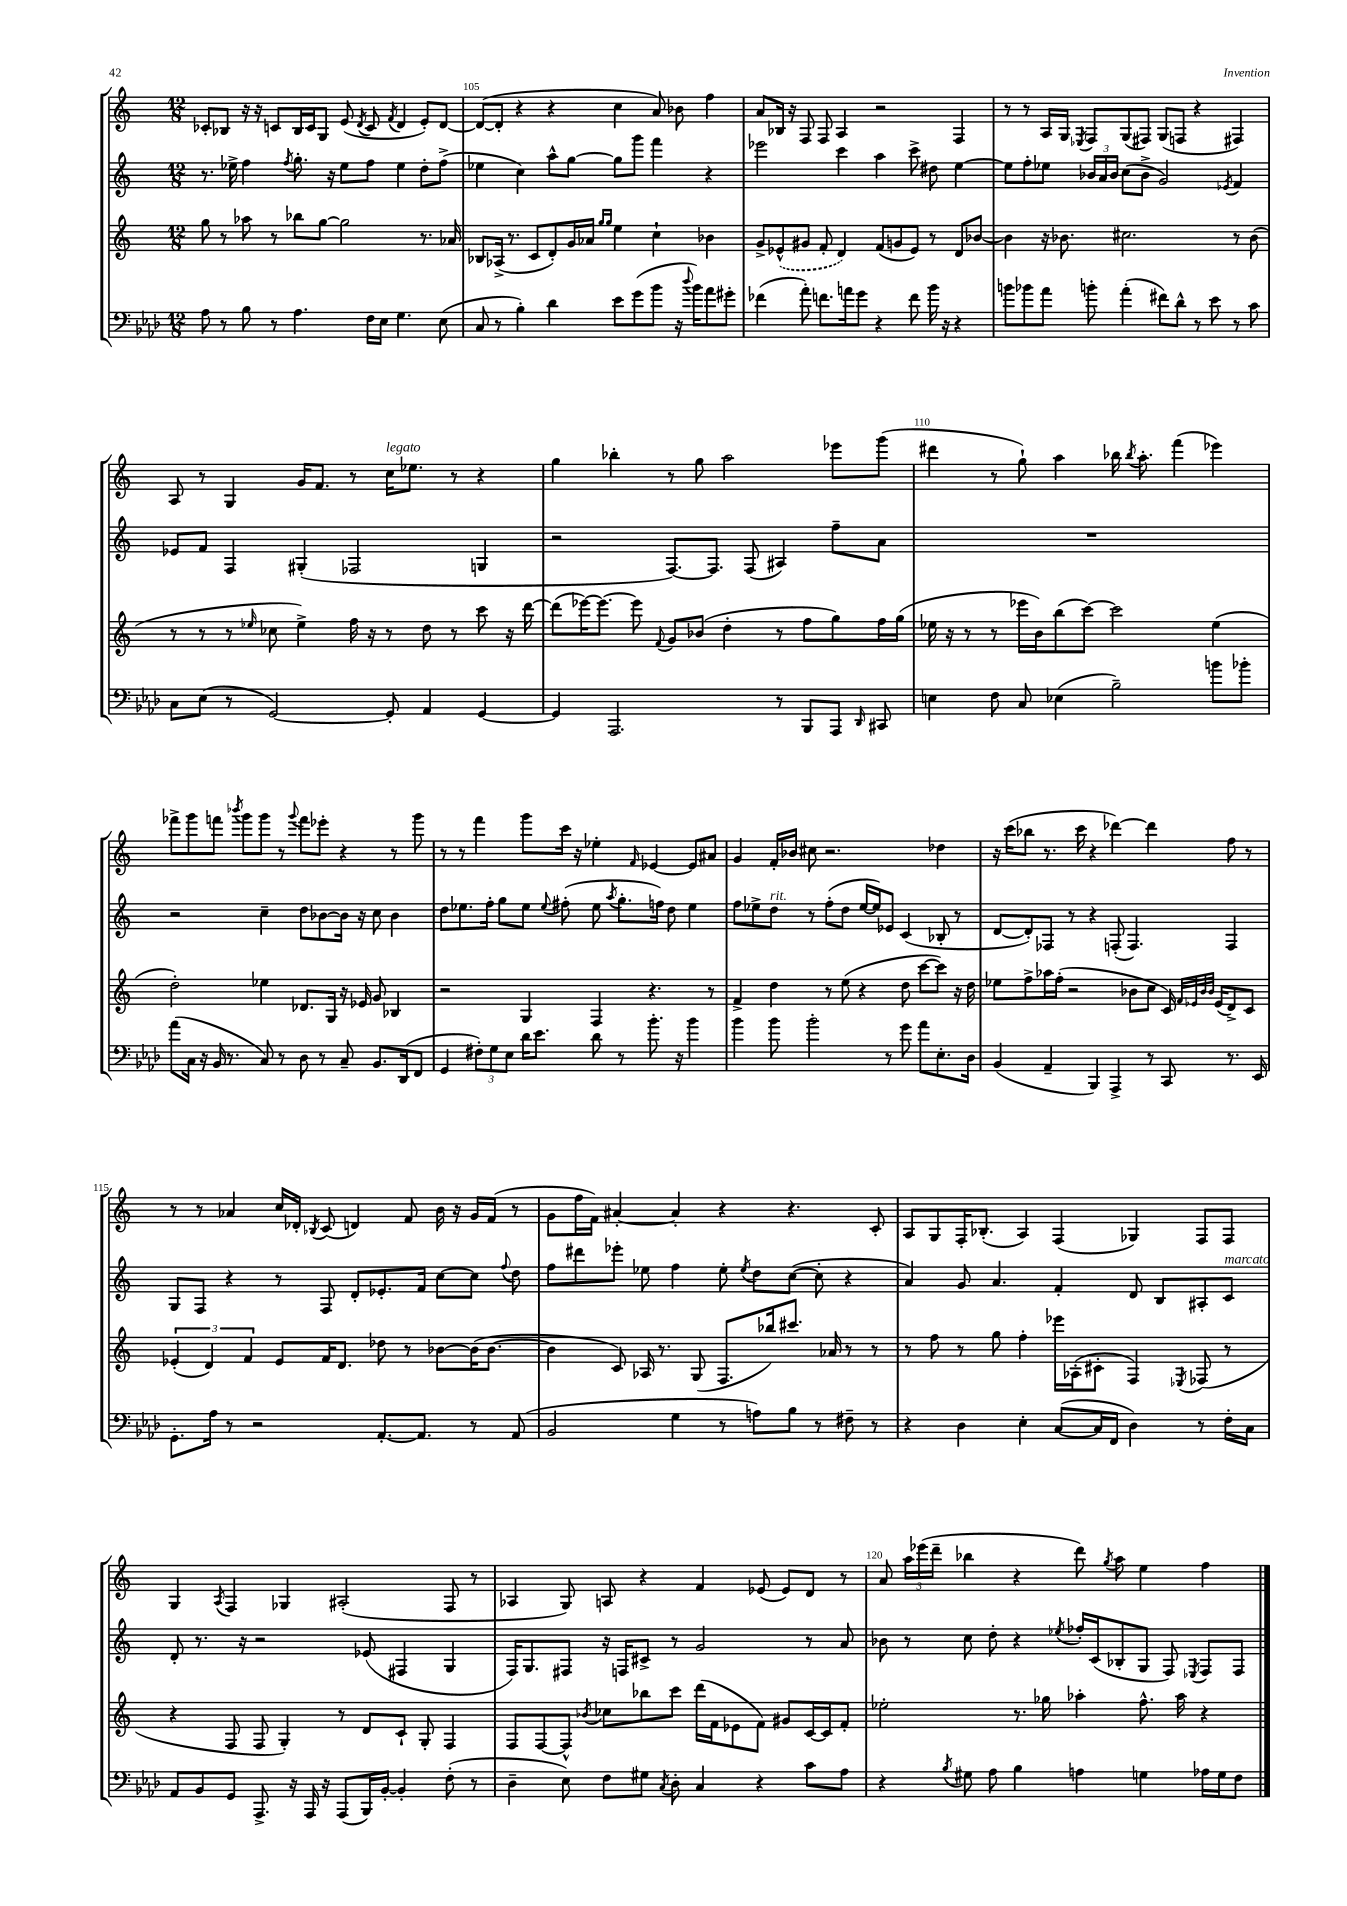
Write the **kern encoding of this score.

**kern	**kern	**kern	**kern
*staff4	*staff3	*staff2	*staff1
*clefF4	*clefG2	*clefG2	*clefG2
*k[b-e-a-d-]	*k[]	*k[]	*k[]
*M12/8	*M12/8	*M12/8	*M12/8
8A-	8gg	8.r	8c-'
8r	8r	.	8B-
.	.	16ee-^	.
8B-	8aa-	4ff	16r
.	.	.	16r
8r	8r	.	8c
.	.	8qff	.
4.A-	8bb-	8.gg'	16B-
.	.	.	16c
.	[8gg	.	8G
.	.	16r	.
.	2gg]	8ee-	(8e
.	.	.	8qd
16F	.	8ff	8c
16E-	.	.	.
.	.	.	8qf
4.G	.	4ee-	4d
.	8.r	8dd'	8e')
(8E-	.	(8ff^	[8d
.	16a-	.	.
=	=	=	=
8C	8B-	4ee-	(8d_
8r	(16A-^	.	8d']
.	8.r	.	.
4B-')	.	4cc)	4r
.	8c	.	.
4d-	8d')	8aa^^	4r
.	16g	[8gg	.
.	16a-	.	.
.	16qqgg	.	.
.	16qqgg	.	.
8e-	4ee	8gg]	4cc
(8g	.	8ggg	.
8b-	4cc`	4fff	8a)
16r	.	.	8b-
8qqdd-	.	.	.
16b-)	.	.	.
8a-	4b-	4r	4ff
8g#'	.	.	.
=	=	=	=
(4f-	8g^	2eee-	8a
.	(8e-^^	.	16B-
.	.	.	16r
8a-')	8g#	.	8F
8.f	8f'	.	8F
.	4d)	4ccc	4A
16a	.	.	.
8g	.	.	.
4r	(8f	4aa	2r
.	8g	.	.
8f	8e-)	8ccc^	.
16b-	8r	8dd#	.
16r	.	.	.
4r	8d	[4ee	4F
.	[8b-	.	.
=	=	=	=
8b	4b-]	8ee]	8r
8b-	.	8ff'	8r
8a-	16r	8ee-	16A
.	8.b-	.	16G
.	.	.	8qE-
8b'	.	24b-	8F
.	.	24a	.
.	.	24b-	.
(4a-'	2.cc#	(8cc	(8G
.	.	8b-^	8F#)
8f#)	.	2g)	(8G
8d-^^	.	.	8F
8r	.	.	4r
8e-	.	.	.
.	.	8qe-	.
8r	8r	4f	4F#)
8c	(8b-	.	.
=	=	=	=
8C	8r	8e-	8A
(8E-	8r	8f	8r
8r	8r	4F	4G
.	16qqee-	.	.
[2GG)	8cc-	.	.
.	4ee-^)	(4G#'	16g
.	.	.	8.f
.	16ff	2F-	8r
.	16r	.	.
8GG']	8r	.	16cc
.	.	.	8.ee-
4AA-	8dd	.	.
.	8r	.	8r
[4GG	8ccc	4G	4r
.	16r	.	.
.	[16ddd	.	.
=	=	=	=
4GG]	(8ddd]	2r	4gg
.	[16eee-)	.	.
.	8.eee-_	.	.
2.AAA-	.	.	4bb-'
.	8eee-]	.	.
.	8qqf	.	.
.	8g	[8.F)	8r
.	(8b-	.	8gg
.	.	8.F]	.
.	4dd'	.	2aa
.	.	(8F	.
8r	8r	4A#)	.
8BBB-	8ff	.	.
8AAA-	8gg)	8ff~	8eee-
16qqDD-	.	.	.
8CC#	16ff	8a	(8ggg
.	(16gg	.	.
=	=	=	=
4E	16ee-	1.r	4ddd#
.	16r	.	.
.	8r	.	.
8F	8r	.	8r
8C	16eee-	.	8gg`)
.	16b)	.	.
(4E-	(8bb	.	4aa
.	[8ccc)	.	.
2B-~)	2ccc]	.	16bb-
.	.	.	8qbb-
.	.	.	8.aa'
.	.	.	(4fff
8b	(4ee-	.	4eee-)
8b-'	.	.	.
=	=	=	=
(8a-	2dd')	2r	8fff-^
16C	.	.	8ggg
16r	.	.	.
16BB-	.	.	8fff
8.r	.	.	.
.	.	.	8qbbb-
.	.	.	8ggg
8C)	4ee-	4cc~	8ggg
8r	.	.	8r
.	.	.	8qqggg
8D-	8.d-	8dd	8fff
8r	.	[8b-	8eee-'
.	16G	.	.
8C~	16r	16b-]	4r
.	16e-	16r	.
8.BB-	8g	8cc	.
.	4B-	4b-	8r
(16DD-	.	.	.
8FF	.	.	8ggg
=	=	=	=
4GG	2r	8dd	8r
.	.	8.ee-	8r
12F#')	.	.	4fff
.	.	16ff'	.
12G	.	.	.
.	.	8gg	.
12E-	.	.	.
16d-	4G	8ee-	8ggg
8.e-	.	.	.
.	.	8qqee-	.
.	.	(8ff#'	16ccc
.	.	.	16r
8d-	4F	8ee-	4ee-'
.	.	8qaa	.
8r	.	8.gg'	.
.	.	.	16qqf
8.b-'	4.r	.	[4e-
.	.	16ff)	.
.	.	8dd	.
16r	.	.	.
4b-	.	4ee-	8e-]
.	8r	.	8a#
=	=	=	=
4b-	4f^	8ff	4g
.	.	8ee-^	.
8b-	4dd	8dd	16f'
.	.	.	16b-
2b-'	.	8r	8cc#
.	8r	(8ff'	2.r
.	(8ee	8dd	.
.	4r	[16ee-	.
.	.	16ee-])	.
8r	.	8e-	.
8g	8dd	(4c	.
8a-	[8ccc	.	.
8.E-'	8ccc])	8B-'	4dd-
.	16r	8r	.
16D-	16dd	.	.
=	=	=	=
(4BB-	8ee-	[8d	16r
.	.	.	(16ccc
.	8ff^	8d'])	8bb-
4AA-~	16aa-	8F-	8.r
.	(16ff'	.	.
.	2r	8r	.
.	.	.	16ccc
4BBB-)	.	4r	4r
4AAA-^	.	(8F'	[4ddd-)
.	8b-	4.F)	.
8r	8cc	.	4ddd-]
8CC	16c)	.	.
.	32qqf	.	.
.	32qqe-	.	.
.	32qqb-	.	.
.	32qqb-	.	.
.	(16e-	.	.
8.r	8d^)	4F	8ff
.	8c	.	8r
16EE-	.	.	.
=	=	=	=
8.GG'	(6e-'	8G	8r
.	.	8F	8r
.	6d)	.	.
16A-	.	.	.
8r	.	4r	4a-
.	6f	.	.
2r	.	.	.
.	8e-	8r	16cc
.	.	.	16d-'
.	.	.	8qB-
.	16f	8F	(8c
.	8.d	.	.
.	.	8d'	4d)
[8.AA-'	8dd-	8.e-'	.
.	8r	.	8f
8.AA-]	.	16f	.
.	[8b-	[8cc	16b
.	.	.	16r
8r	(16b-]	8cc]	16g
.	[8.b-	.	(16f
.	.	8qqff	.
(8AA-	.	8dd	8r
=	=	=	=
2BB-	4b-]	8ff	8g
.	.	8ddd#	16ff
.	.	.	16f)
.	8c)	8eee-'	[4a#'
.	16A-	8ee-	.
.	8.r	.	.
4G	.	4ff	4a#']
.	(8G	.	.
8r	8.F	8ee-'	4r
.	.	8qee-	.
8A)	.	8dd	.
.	16bb-)	.	.
8B-	8.ccc#	([8cc	4.r
8r	.	8cc']	.
.	16a-	.	.
8F#~	8r	4r	.
8r	8r	.	8c'
=	=	=	=
4r	8r	4a)	8A
.	8ff	.	8G
4D-	8r	8g	16F'
.	.	.	(8.B-'
.	8gg	4.a	.
4E-'	4ff'	.	4A)
([8C	16eee-	4f'	(4F
.	(16A-'	.	.
16C]	8c#'	.	.
16FF	.	.	.
4D-)	4F)	8d	4G-)
.	.	8B	.
.	8qE-	.	.
8r	(8F-	8A#'	8F
16F'	8r	8c	8F
16C	.	.	.
=	=	=	=
8AA-	4r	8d'	4G
8BB-	.	8.r	.
.	.	.	8qA
8GG	8F	.	4F
.	.	16r	.
8.AAA-^	8F	2r	.
.	4G')	.	4G-
16r	.	.	.
16AAA-	.	.	.
16r	.	.	.
(8AAA-	8r	.	(2A#'
16BBB-)	8d	(8e-	.
[16BB-'	.	.	.
4BB-']	8c`	4F#	.
.	8G'	.	.
(8F'	4F	4G	8F
8r	.	.	8r
=	=	=	=
4D-~	8F	16F)	4A-
.	.	8.G	.
.	[8F	.	.
8E-)	8F^^]	8F#	8G)
.	8qb-	.	.
8F	8cc-	16r	8A
.	.	16F	.
8G#	8bb-	8c#^	4r
8qC	.	.	.
8D-'	8ccc	8r	.
4C	(16ddd	2g	4f
.	16f	.	.
.	8e-	.	.
4r	8f)	.	(8e-
.	8g#	.	8e-)
8c	[16c	8r	8d
.	16c]	.	.
8A-	8f'	8a	8r
=	=	=	=
4r	2ee-'	8b-	8a
.	.	8r	24aa
.	.	.	(24eee-
.	.	.	24ddd~
8qB-	.	.	.
8G#	.	8cc	4bb-
8A-	.	8dd'	.
4B-	8.r	4r	4r
.	16gg-	.	.
.	.	8qee-	.
4A	4aa-'	16ff-'	8ddd)
.	.	(16c	.
.	.	.	8qgg
.	.	8B-'	8aa
4G	8.ff^^	8G	4ee
.	.	8F)	.
.	16aa-	.	.
.	.	8qE-	.
16A-	4r	8F	4ff
16G	.	.	.
8F	.	8F	.
==	==	==	==
*-	*-	*-	*-
